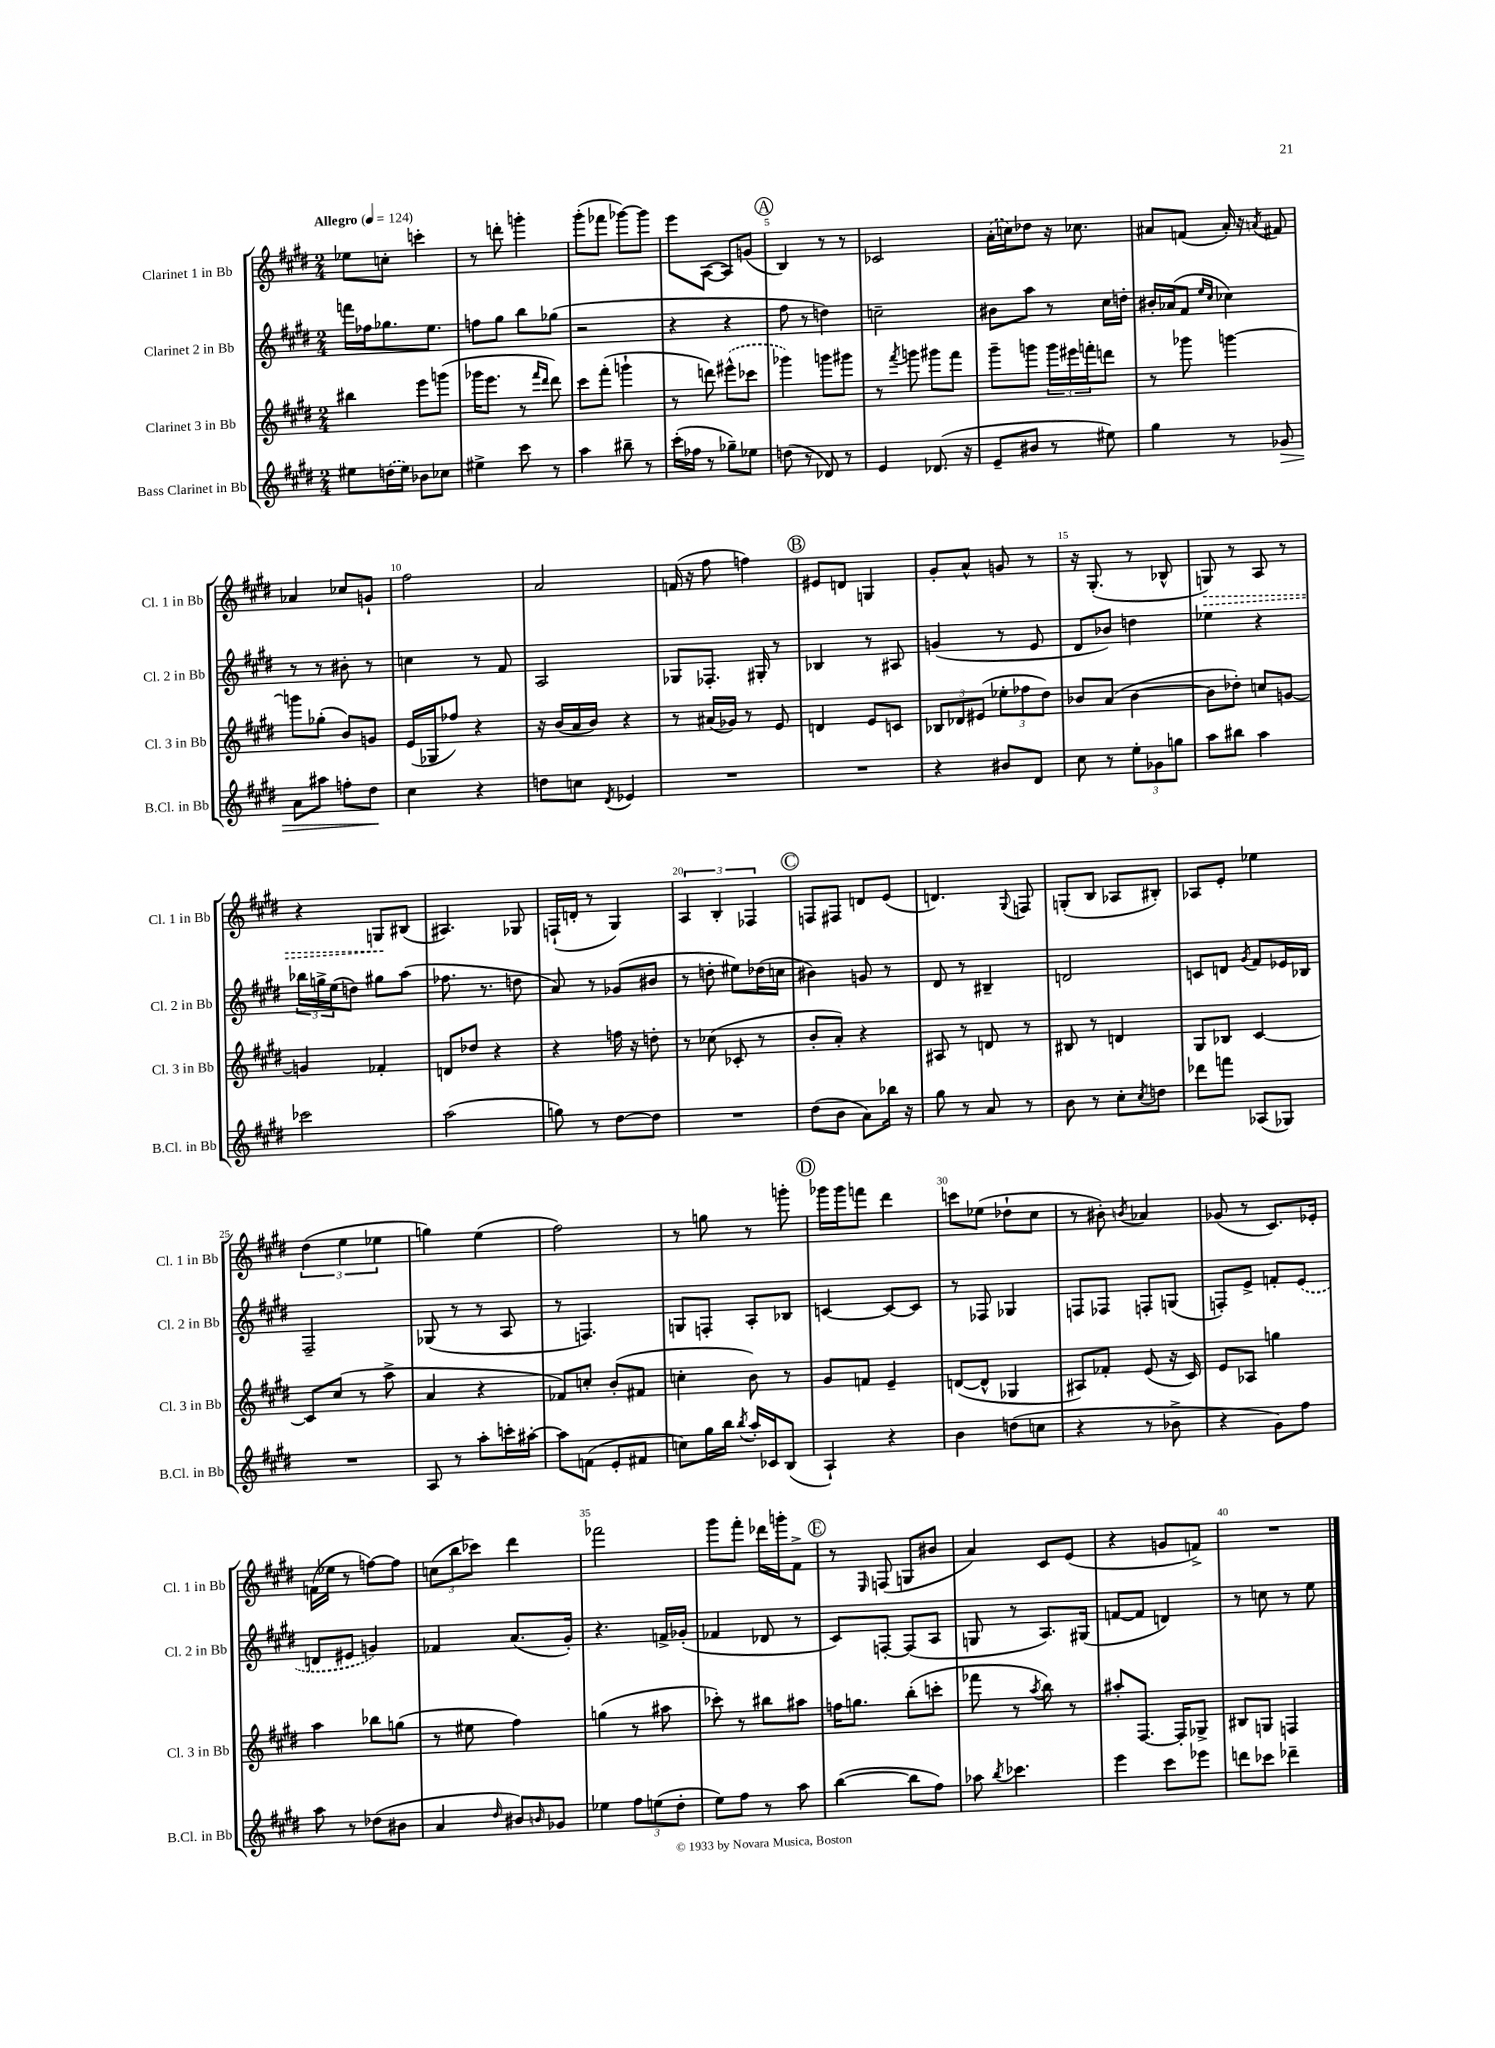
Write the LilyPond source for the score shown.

<<
\new StaffGroup <<
\new Staff = "s0" \with { instrumentName = "Clarinet 1 in Bb" shortInstrumentName = "Cl. 1 in Bb" } {
    \clef treble \key e \major \numericTimeSignature \time 2/4 \tempo "Allegro" 4 = 124
    ees''8 c''8-. c'''4-. |
    r8 d'''8-. g'''4-. |
    gis'''8-.( fes'''8 ges'''8~) ges'''8 |
    e'''8 a8~( a8) g'8( |
    \mark \markup { \circle "A" } b4) r8 r8 |
    ces'2 |
    \once \slurDashed a'16-.( c''16) des''8 r16 ces''8. |
    ais'8 f'8( ais'16-.) r16 \acciaccatura { a'8 } fis'8 |
    aes'4 ces''8 g'8-! |
    fis''2 |
    a'2 |
    f'16( r16 fis''8 f''4) |
    \mark \markup { \circle "B" } eis'8 d'8 g4 |
    gis'8-. a'8-^ g'8 r8 |
    r16 gis8.-.( r8 bes8-^ |
    \once \override Hairpin.style = #'dashed-line g8\>) r8 a8 r8 |
    r4 g8\! bis8( |
    ais4.) ges8 |
    f16-!( d'16-. r8 gis4) |
    \tuplet 3/2 { a4 b4-. fes4 } |
    \mark \markup { \circle "C" } f8 fis8 d'8 e'8( |
    d'4.) \appoggiatura { gis8 } f8 |
    g8-.( b8 aes8 bis8-.) |
    aes8 e'8-. ees''4 |
    \tuplet 3/2 { dis''4( e''4 ees''4 } |
    g''4) e''4( |
    fis''2) |
    r8 g''8 r8 g'''8-. |
    \mark \markup { \circle "D" } ges'''16 ges'''16 f'''8 dis'''4 |
    c'''8 ees''8( des''8-! cis''8 |
    r8 bis'8-.) \acciaccatura { b'8 } aes'4 |
    ges'8( r8 cis'8.) ees'16-. |
    f'16( ees''16 r8 f''8~) f''8 |
    \tuplet 3/2 { c''8( b''8 ces'''8) } dis'''4 |
    fes'''2 |
    gis'''8 fis'''8-. des'''16 g'''16-. fis'8-> |
    \mark \markup { \circle "E" } r8 \grace { e16 } f8( g8 bis'8 |
    a'4) cis'8 e'8( |
    r4 g'8 f'8->) |
    R2 \bar "|." |
}
\new Staff = "s1" \with { instrumentName = "Clarinet 2 in Bb" shortInstrumentName = "Cl. 2 in Bb" } {
    \clef treble \key e \major \numericTimeSignature \time 2/4
    f'''16 fes''16 ges''8. e''8. |
    f''8 gis''8 b''8 ges''8( |
    r2 |
    r4 r4 |
    \mark \markup { \circle "A" } fis''8 r8 d''4) |
    c''2-- |
    bis'8 a''8 r8 cis''16 d''16-. |
    bis'16-. aes'16( fis'8 \grace { e''16 cis''16 } ces''4) |
    r8 r8 bis'8-. r8 |
    c''4 r8 fis'8 |
    a2 |
    ges8 fes8.-. gis16-. r8 |
    \mark \markup { \circle "B" } bes4 r8 ais8 |
    g'4( r8 e'8 |
    dis'8 bes'8) d''4 |
    ees''4 r4 |
    \tuplet 3/2 { bes''16 g''16-> e''16( } d''8) gis''8 a''8( |
    fes''8. r8. d''8 |
    a'8) r8 ges'8( bis'8 |
    r8 d''8-. eis''8) des''16( c''16 |
    \mark \markup { \circle "C" } bis'4) g'8 r8 |
    dis'8 r8 bis4-- |
    d'2 |
    c'8 d'8 \acciaccatura { gis'8 } fis'8 ees'16 bes16 |
    fis2-- |
    ges8( r8 r8 a8 |
    r8 f4.) |
    g8 f8-. a8-. bes8 |
    \mark \markup { \circle "D" } c'4~ c'8~ c'8 |
    r8 fes8 ges4 |
    f8 fes8 f8-. g8( |
    f8-.) e'8-> f'8-. \once \slurDashed e'8( |
    d'8 eis'8 g'4) |
    fes'4 a'8.( gis'16-.) |
    r4. f'16-> ges'16-.( |
    fes'4 des'8 r8 |
    \mark \markup { \circle "E" } cis'8) f8~-. f8( a8 |
    g8 r8 a8.) gis16( |
    f'8~ f'8 d'4) |
    r8 c''8 r8 e''8 \bar "|." |
}
\new Staff = "s2" \with { instrumentName = "Clarinet 3 in Bb" shortInstrumentName = "Cl. 3 in Bb" } {
    \clef treble \key e \major \numericTimeSignature \time 2/4
    bis''4 e'''8 g'''8( |
    ges'''16 e'''8. r8 \grace { fis'''16 dis'''16 } dis'''8) |
    cis'''8 fis'''8-.( g'''4-! |
    r8 d'''8) \once \slurDashed eis'''8-^( ces'''8 |
    \mark \markup { \circle "A" } ges'''4) g'''8 gis'''8 |
    r8 \acciaccatura { fis'''8 } g'''8 gis'''8 fis'''8 |
    gis'''8-- g'''8 \tuplet 3/2 { g'''16 eis'''16 f'''16-. } d'''8 |
    r8 ges'''8 g'''4~ |
    g'''8 ges''8-.( b'8) g'8 |
    e'16( ges16 fes''8) r4 |
    r16 b'16( a'16 b'16) r4 |
    r8 ais'16( ges'16) r8 e'8 |
    \mark \markup { \circle "B" } d'4 e'8 c'8 |
    \tuplet 3/2 { bes8 des'8 eis'8( } \tuplet 3/2 { ees''8-. fes''8 dis''8) } |
    bes'8 a'8( bes'4~ |
    bes'8 des''8-.) c''8 g'8~ |
    g'4 fes'4-. |
    d'8 des''8 r4 |
    r4 f''16 r16 d''8-. |
    r8 ces''8( ces'8-. r8 |
    \mark \markup { \circle "C" } b'8-. a'8-.) r4 |
    ais8 r8 d'8 r8 |
    bis8 r8 d'4 |
    gis8 bes8 cis'4~ |
    cis'8 cis''8( r8 a''8-> |
    a'4 r4 |
    fes'8) c''8-. b'8-.( fis'8 |
    c''4-. b'8) r8 |
    \mark \markup { \circle "D" } gis'8 f'8 e'4-- |
    d'8~( d'8-^ ges4 |
    ais8) fes'8-. e'8( r16 cis'16) |
    e'8 aes8 g''4 |
    a''4 bes''8 g''8( |
    r8 eis''8 fis''4) |
    g''4( r8 ais''8 |
    ces'''8-.) r8 bis''8 ais''8 |
    \mark \markup { \circle "E" } f''16 g''8. b''8-.( c'''8-. |
    fes'''8 r8 \acciaccatura { a''8 } b''8) r8 |
    ais''8-. fis8.~ fis16-. ges8-> |
    bis8 g8 f4 \bar "|." |
}
\new Staff = "s3" \with { instrumentName = "Bass Clarinet in Bb" shortInstrumentName = "B.Cl. in Bb" } {
    \clef treble \key e \major \numericTimeSignature \time 2/4
    eis''8 \once \slurDashed d''16( eis''16) bes'8 ces''8 |
    eis''4-> cis'''8 r8 |
    a''4 bis''8-- r8 |
    cis'''16-.( fes''16 r8 ges''8--) ees''8 |
    \mark \markup { \circle "A" } d''8( r8 des'8) r8 |
    e'4 des'8.( r16 |
    e'8-- bis'8 r8 eis''8) |
    gis''4 r8 ges'8\> |
    a'8 ais''8 f''8-. dis''8\! |
    cis''4 r4 |
    d''8 c''8 \acciaccatura { dis'8 } ees'4 |
    R2 |
    \mark \markup { \circle "B" } R2 |
    r4 bis'8 dis'8 |
    cis''8 r8 \tuplet 3/2 { e''8-. ges'8 g''8 } |
    a''8 bis''8 a''4 |
    ces'''2 |
    a''2( |
    g''8) r8 dis''8~ dis''8 |
    R2 |
    \mark \markup { \circle "C" } dis''8( b'8 a'8) bes''16 r16 |
    gis''8 r8 a'8 r8 |
    b'8 r8 cis''8-. \acciaccatura { cis''8 } d''8 |
    des'''8 f'''8 aes8( ges8) |
    R2 |
    a8 r8 a''8-. c'''16-. ais''16~-. |
    ais''8 f'8( e'8-. fis'8 |
    c''8) gis''16 b''16 \acciaccatura { b''8 } a''16-. ces'16 b8( |
    \mark \markup { \circle "D" } a4-!) r4 |
    b'4 d''8( c''8 |
    r4 r8 bes'8-> |
    r4 gis'8) fis''8 |
    a''8 r8 des''8( bis'8 |
    a'4 \grace { dis''16 } bis'8) \grace { b'16 } ges'8 |
    ees''4 \tuplet 3/2 { fis''8 e''8( dis''8-. } |
    e''8) fis''8 r8 a''8 |
    \mark \markup { \circle "E" } b''4~( b''8 fis''8) |
    aes''8 \acciaccatura { b''8 } ces'''4. |
    e'''4 cis'''8 ees'''8 |
    d'''8 ces'''8 des'''4-- \bar "|." |
}
>>
>>
\layout { \context { \Score \override BarNumber.break-visibility = ##(#f #t #t) barNumberVisibility = #(every-nth-bar-number-visible 5) } }
